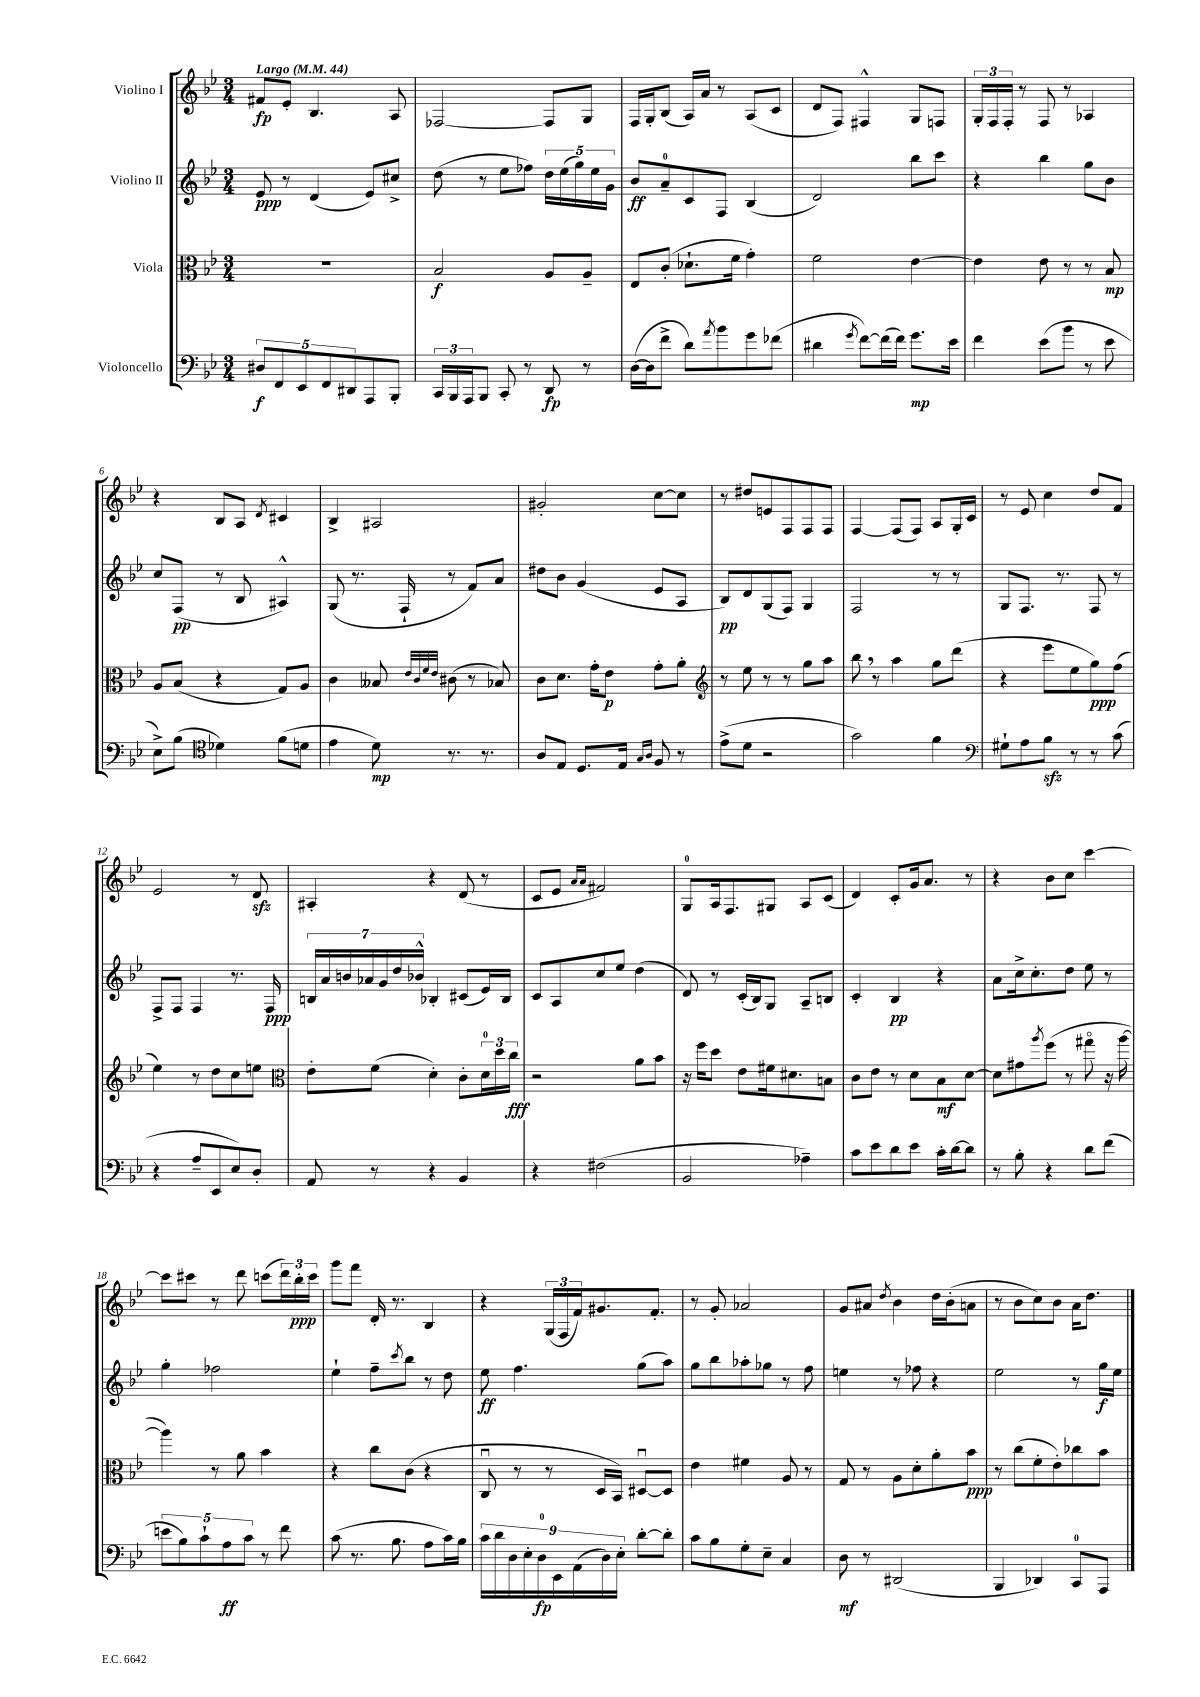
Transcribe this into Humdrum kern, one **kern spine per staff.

**kern	**kern	**kern	**kern
*staff4	*staff3	*staff2	*staff1
*clefF4	*clefC3	*clefG2	*clefG2
*k[b-e-]	*k[b-e-]	*k[b-e-]	*k[b-e-]
*M3/4	*M3/4	*M3/4	*M3/4
*MM44	*MM44	*MM44	*MM44
10D#/L	2.r	8e-/	8f#/L
10FF/	.	.	.
.	.	8r	8e-'/J
10EE-/	.	.	.
.	.	(4d/	4.B-/
10FF/	.	.	.
10DD#/	.	.	.
8AAA/	.	8e-/L)	.
8BBB-'/J	.	8cc#^/J	8A/
=	=	=	=
24CC/LL	2B-/	(8dd\	[2F-/
24BBB-/	.	.	.
24AAA/J	.	.	.
8BBB-/J	.	8r	.
8CC'/	.	8ee-\L	.
8r	.	8ff-\J)	.
8DD/	8A/L	20dd\LL	8F-/]L
.	.	(20ee-\	.
.	.	20gg\)	.
8r	8A~/J	.	8G/J
.	.	20ee-\	.
.	.	20g\JJ	.
=	=	=	=
([16D\LL	8E-/L	8b-/L	16F/LL
16D\]J	.	.	16G'/J
8f^\J	(8c'/J	8a~/	(8B-/J
8d\L)	8.d-`\L	8c/	16A/LL)
.	.	.	16a/JJ
8qa/	.	.	.
8b-\	.	8F/J	8r
.	16f\Jk	.	.
8g\	4g'\)	(4B-/	(8A/L
(8f-\J	.	.	8c/J
=	=	=	=
4d#\	2f\	2d/)	8d/L
.	.	.	8F/J)
8qg/	.	.	.
[8f\L)	.	.	4F#^^/
(16f\]L	.	.	.
16f\JJ)	.	.	.
8.g\L	[4e-\	8bb-\L	8G/L
.	.	8ccc\J	8F/J
16e-\Jk	.	.	.
=	=	=	=
4f\	4e-\]	4r	24G'/LL
.	.	.	24F/
.	.	.	24F'/JJ
.	.	.	8r
(8e-\L	8e-\	4bb-\	8F/
8b-\J	8r	.	8r
8r	8r	8gg\L	4A-/
8e-\	8B-/	8b-\J	.
=	=	=	=
8E-^\L)	8A/L	8cc/L	4r
(8B-\J	(8B-/J	(8F/J	.
*clefC4	*	*	*
4d-\)	4r	8r	8B-/L
.	.	8B-/	8A/J
.	.	.	8qd/
(8f\L	8G/L)	4A#^^/)	4c#/
8d\J	8A/J	.	.
=	=	=	=
4e-\	4c\	(8G/	4B-^/
.	.	8.r	.
8d\)	8B--/	.	2A#/
.	.	16F`/	.
.	32qqe-/LLL	.	.
.	32qqc/	.	.
.	32qqf/	.	.
.	32qqe-/JJJ	.	.
8.r	(8c#\	8r	.
.	8r	8f/L)	.
8.r	.	.	.
.	8B-/)	8a/J	.
=	=	=	=
8A/L	8c\L	8dd#\L	2g#'/
8E-/J	8.d\J	8b-\J	.
8.D/L	.	(4g/	.
.	16g'\LK	.	.
.	8e-\J	.	.
16E-/Jk	.	.	.
16qqG/LL	.	.	.
16qqA/JJ	.	.	.
8F/	8g'\L	8e-/L	[8cc\L
8r	8a'\J	8A/J	8cc\]J
=	=	=	=
*	*clefG2	*	*
(8e-^\L	8r	8B-/L)	8r
8d\J	8ee-\	8d/	8dd#/L
2r	8r	(8G/	8e/
.	8r	8F/J)	8F/
.	8gg\L	4G/	8F/
.	8aa\J	.	8F/J
=	=	=	=
2g\)	8bb-\	2F/	[4F/
.	8r	.	.
.	4aa\	.	(8F/]L
.	.	.	8F/J)
4f\	8gg\L	8r	8A/L
.	(8ddd\J	8r	16G'/L
.	.	.	16c/JJ
=	=	=	=
*clefF4	*	*	*
8G#`\L	4r	8G/L	8r
8A\	.	8.F/J	8e-/
8B-\J	8eee-\L	.	4cc\
.	.	8.r	.
8r	8ee-\	.	.
8r	8gg\)	8F/	8dd/L
(8c\	(8ff\J	8r	8f/J
=	=	=	=
4r	4ee-\)	8F^/L	2e-/
.	.	8F/J	.
8A~/L	8r	4F/	.
8EE-/	8dd\L	.	.
8E-/)	8cc\	8.r	8r
8D'/J	8ee\J	.	8d/
.	.	16F/	.
=	=	=	=
*	*clefC3	*	*
8AA/	8e-'\L	28B/LL	4A#'/
.	.	28a/	.
.	.	28b/	.
.	.	28a-/	.
8r	(8f\J	.	.
.	.	28g/	.
.	.	28dd/	.
.	.	28b-^^/JJ	.
4r	4d'\)	4B-'/	4r
4BB-/	8c'\L	(8c#/L	(8d/
.	24d\L	16e-/L)	8r
.	24dd\	.	.
.	.	16B-/JJ	.
.	24cc\JJ	.	.
=	=	=	=
4r	2r	8c/L	8c/L
.	.	8A/	8e-/J
.	.	.	16qqa/LL
.	.	.	16qqa/JJ
(2F#\	.	8cc/	2f#/)
.	.	8ee-/J	.
.	8a\L	(4dd\	.
.	8b-\J	.	.
=	=	=	=
2BB-/	16r	8d/)	8G/L
.	16ff\LK	.	.
.	8dd\J	8r	16A/k
.	.	.	8.F/
.	8e-\L	(16c'/LL	.
.	.	16B-/J)	.
.	16f#\k	8G/J	8G#/J
.	8.d#\	.	.
4A-~\)	.	8A~/L	8A/L
.	8B\J	8B/J	(8c/J
=	=	=	=
8c\L	8c\L	4c'/	4d/)
8e-\	8e-\J	.	.
8d\	8r	4B-/	8c'/L
8e-\J	8d\L	.	16g/k
.	.	.	8.a/J
16c'\LL	8B-\	4r	.
[16d\J	.	.	.
8d\]J	[8d\J	.	8r
=	=	=	=
8r	8d\]L	8a\L	4r
8B-'\	8g#\	16cc^\k	.
.	.	8.cc'\	.
.	8qaa/	.	.
4r	(8ff\J	.	8b-\L
.	8r	8dd\J	8cc\J
8d\L	8gg#o\	8ee-\	[4ccc\
(8f\J	16r	8r	.
.	[16aa\	.	.
=	=	=	=
10e\L	4aa\])	4gg'\	8ccc\]L
10B-\)	.	.	.
.	.	.	8ccc#\J
10c`\	.	.	.
.	8r	2ff-\	8r
10A\	.	.	.
.	8a\	.	8ddd\
10c\J	.	.	.
8r	4b-\	.	(8ccc\L
8f\	.	.	24ddd\L)
.	.	.	24bb-'\
.	.	.	24ccc\JJ
=	=	=	=
(8c\	4r	4ee-`\	8ggg\L
8.r	.	.	8fff\J
.	8cc\L	8ff~\L	16d'/
8.B-\	.	.	8.r
.	.	8qccc/	.
.	(8c\J	8bb-\J	.
8A\L	4r	8r	4B-/
16c\L)	.	8dd\	.
16B-\JJ	.	.	.
=	=	=	=
18c\LL	8Cu/	8ee-\	4r
18d\	.	.	.
18D\	.	.	.
.	8r	4.ff\	.
18E-'\	.	.	.
18D\	.	.	.
.	8r	.	(24G/LL
18EE-\	.	.	.
.	.	.	24F/
(18AA\	.	.	24f/J)
.	16D/LL	.	8.g#/
18D\)	.	.	.
.	16BB-/JJ)	.	.
18E-'\JJ	.	.	.
[8d'\L	[8D#u/L	(8gg\L	.
.	.	.	8.f'/J
8d'\]J	8D#/]J	8aa\J)	.
=	=	=	=
8c\L	4e-\	8gg\L	8r
8B-\	.	8bb-\	8g'/
8G'\	4f#\	8aa-'\	2a-/
8E-~\J	.	8gg-\J	.
4C/	8A/	8r	.
.	8r	8ff\	.
=	=	=	=
8D\	8G/	4ee\	8g/L
8r	8r	.	8a#/J
.	.	.	8qdd/
(2DD#/	8A\L	8r	4b-\
.	8d'\	8ff-\	.
.	8a'\	4r	16dd\LL
.	.	.	(16b-'\J
.	8b-\J	.	8a\J
=	=	=	=
4BBB-/	8r	2ee-\	8r
.	(8cc\L	.	8b-\L
4DD-/)	8f'\	.	8cc\)
.	8e-'\)	.	8b-\J
8CC/L	8cc-\	8r	16a\LK
.	.	.	8.dd\J
8AAA/J	8b-\J	16gg\LL	.
.	.	16ee-\JJ	.
==	==	==	==
*-	*-	*-	*-
